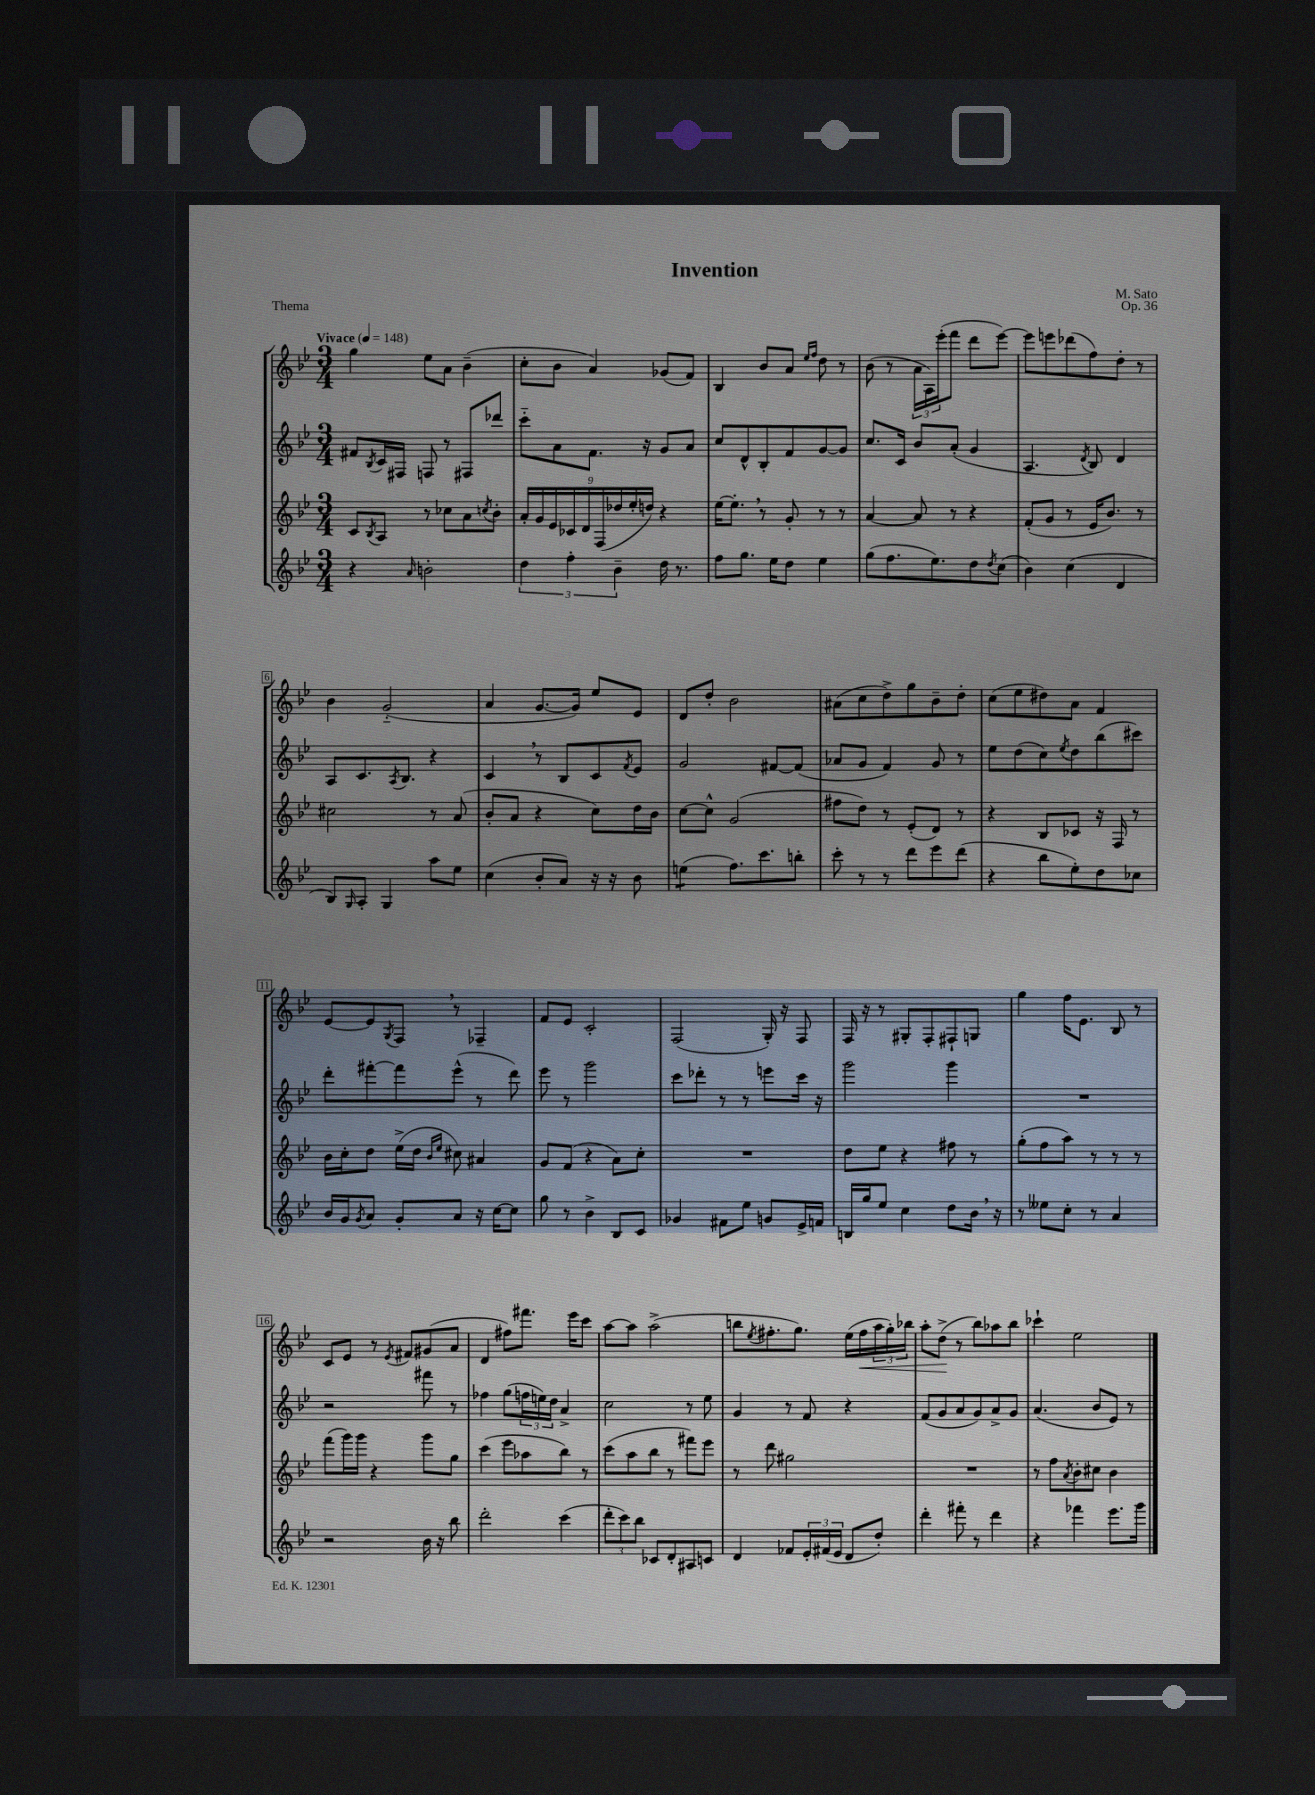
\header { title = "Invention" composer = "M. Sato" opus = "Op. 36" piece = "Thema" }
<<
\new StaffGroup <<
\new Staff = "s0" {
    \clef treble \key bes \major \numericTimeSignature \time 3/4 \tempo "Vivace" 4 = 148
    g''4 ees''8 a'8 bes'4--( |
    c''8-. bes'8 a'4) ges'8( f'8) |
    bes4 bes'8 a'8 \grace { ees''16 f''16 } d''8 r8 |
    bes'8( r8 \tuplet 3/2 { a'16 a16) ees'''16-.( } f'''8 d'''8 ees'''8~) |
    ees'''8 e'''8 des'''8( f''8) d''8-. r8 |
    bes'4 g'2-_( |
    a'4 g'8.~ g'16) ees''8 ees'8 |
    d'8 d''8-. bes'2 |
    ais'8( c''8 d''8->) g''8 bes'8-- d''8-. |
    c''8( ees''8 dis''8) a'8 f'4 |
    ees'8~ ees'8 \acciaccatura { g8 } f8 \breathe r8 fes4-- |
    f'8 ees'8 c'2-. |
    f2( g16-.) r16 f8 |
    f16 r16 r8 gis8-. f8-. fis8-! g8 |
    g''4 f''16 ees'8. bes8 r8 |
    c'8 ees'8 r8 \acciaccatura { ees'8 } fis'8 gis'8( a'8 |
    d'4 fis''8) fis'''8. ees'''16 c'''8 |
    a''8~ a''8 a''2->( |
    b''8 \acciaccatura { ees''8 } fis''8.-. g''8.) ees''16( fis''16\< \tuplet 3/2 { a''16 g''16-.) bes''16 } |
    a''8-. d''8->\!( r8 bes''8) aes''8 bes''8 |
    ces'''4-! ees''2 \bar "|." |
}
\new Staff = "s1" {
    \clef treble \key bes \major \numericTimeSignature \time 3/4
    fis'8 \acciaccatura { bes8 } c'16 fis16 f8 r8 fis8 des'''8 |
    c'''8-_ a'8 f'8. r16 g'8 a'8 |
    c''8 d'8-^ bes8-. f'8 g'8~ g'8 |
    c''8. c'16 bes'8 a'8-.( g'4 |
    a4. \acciaccatura { d'8 } bes8) d'4 |
    a8 c'8. \acciaccatura { a8 } bes8. r4 |
    c'4 \breathe r8 bes8 c'8 \acciaccatura { f'8 } ees'8 |
    g'2 fis'8~ fis'8( |
    aes'8 g'8 f'4) g'8 r8 |
    ees''8 d''8( c''8) \acciaccatura { ees''8 } d''8 bes''8( cis'''8) |
    d'''8-. fis'''8~-. fis'''8 ees'''8-^( r8 d'''8) |
    ees'''8 r8 g'''2 |
    c'''8 des'''8-. r8 r8 e'''8 c'''16 r16 |
    g'''2 g'''4 |
    R2. |
    r2 fis'''8 r8 |
    fes''4 g''8( \tuplet 3/2 { f''16 e''16) d''16 } a'4-> |
    c''2 r8 ees''8 |
    g'4 r8 f'8 r4 |
    f'8( g'8 a'8 g'8) a'8-> g'8 |
    a'4.( bes'8 ees'8) r8 \bar "|." |
}
\new Staff = "s2" {
    \clef treble \key bes \major \numericTimeSignature \time 3/4
    c'8 \acciaccatura { bes8 } a8 r8 ces''8 a'8 \acciaccatura { c''8 } bes'8-. |
    \tuplet 9/8 { a'16-. g'16 ees'16 ces'16 d'16 f16( des''16 ees''16-. d''16) } r4 |
    ees''16~ ees''8.-. \breathe r8 g'8-. r8 r8 |
    a'4~ a'8 r8 r4 |
    f'8-.( g'8 r8 ees'16 bes'8.) r8 |
    cis''2 r8 a'8( |
    bes'8-. a'8 r4 c''8) d''16 bes'16 |
    c''8~ c''8-^ g'2( |
    fis''8 d''8) r8 ees'8-.( d'8) r8 |
    r4 bes8 ces'8 r16 f16 r8 |
    bes'16 c''16-. d''8 ees''16->( d''16 \grace { bes'16 ees''16 } cis''8) ais'4 |
    g'8 f'8( r4 a'8) c''8-. |
    R2. |
    d''8 ees''8 r4 fis''8 r8 |
    g''8-.( f''8 a''8) r8 r8 r8 |
    f'''8( g'''16) g'''16 r4 g'''8 g''8 |
    c'''4( ees'''8 aes''8 bes''8) r8 |
    c'''8( a''8 bes''8 r8 fis'''8) ees'''8 |
    r8 d'''8 gis''2 |
    R2. |
    r8 f''8 \acciaccatura { a'8 } bes'8-. cis''8 bes'4 \bar "|." |
}
\new Staff = "s3" {
    \clef treble \key bes \major \numericTimeSignature \time 3/4
    r4 \grace { a'16 } b'2-. |
    \tuplet 3/2 { d''4 f''4-. bes'4-- } d''16 r8. |
    f''8 g''8. ees''16 d''8 ees''4 |
    g''8( f''8. ees''8.) d''8 \acciaccatura { d''8 } c''8( |
    bes'4) c''4( d'4 |
    bes8) \grace { g16 } a8-. g4 a''8 ees''8 |
    c''4( bes'8-. a'8) r16 r16 bes'8 |
    e''4:8( f''8.) c'''8. b''8-. |
    c'''8-. r8 r8 d'''8 ees'''8 d'''8( |
    r4 bes''8 ees''8-.) d''8 ces''8 |
    bes'16 g'16 \acciaccatura { g'8 } a'8 g'8-. a'8 r16 c''16~ c''8 |
    g''8 r8 bes'4-> bes8 c'8 |
    ges'4 fis'8 ees''8 g'8 ees'16-> f'16 |
    b16 g''16 ees''8 c''4 d''8 bes'16 \breathe r16 |
    r8 eeses''8 c''8-. r8 a'4 |
    r2 bes'16 r16 bes''8 |
    d'''2-. c'''4( |
    \tuplet 3/2 { d'''8-. c'''8) bes''8 } ces'8 d'8-. ais8 c'8 |
    d'4 fes'8 \tuplet 3/2 { ees'16-. fis'16( ees'16 } d'8 d''8-.) |
    d'''4-. fis'''8-. r8 d'''4 |
    r4 fes'''4 ees'''8. g'''16 \bar "|." |
}
>>
>>
\layout { \context { \Score \override BarNumber.stencil = #(make-stencil-boxer 0.1 0.3 ly:text-interface::print) } }
